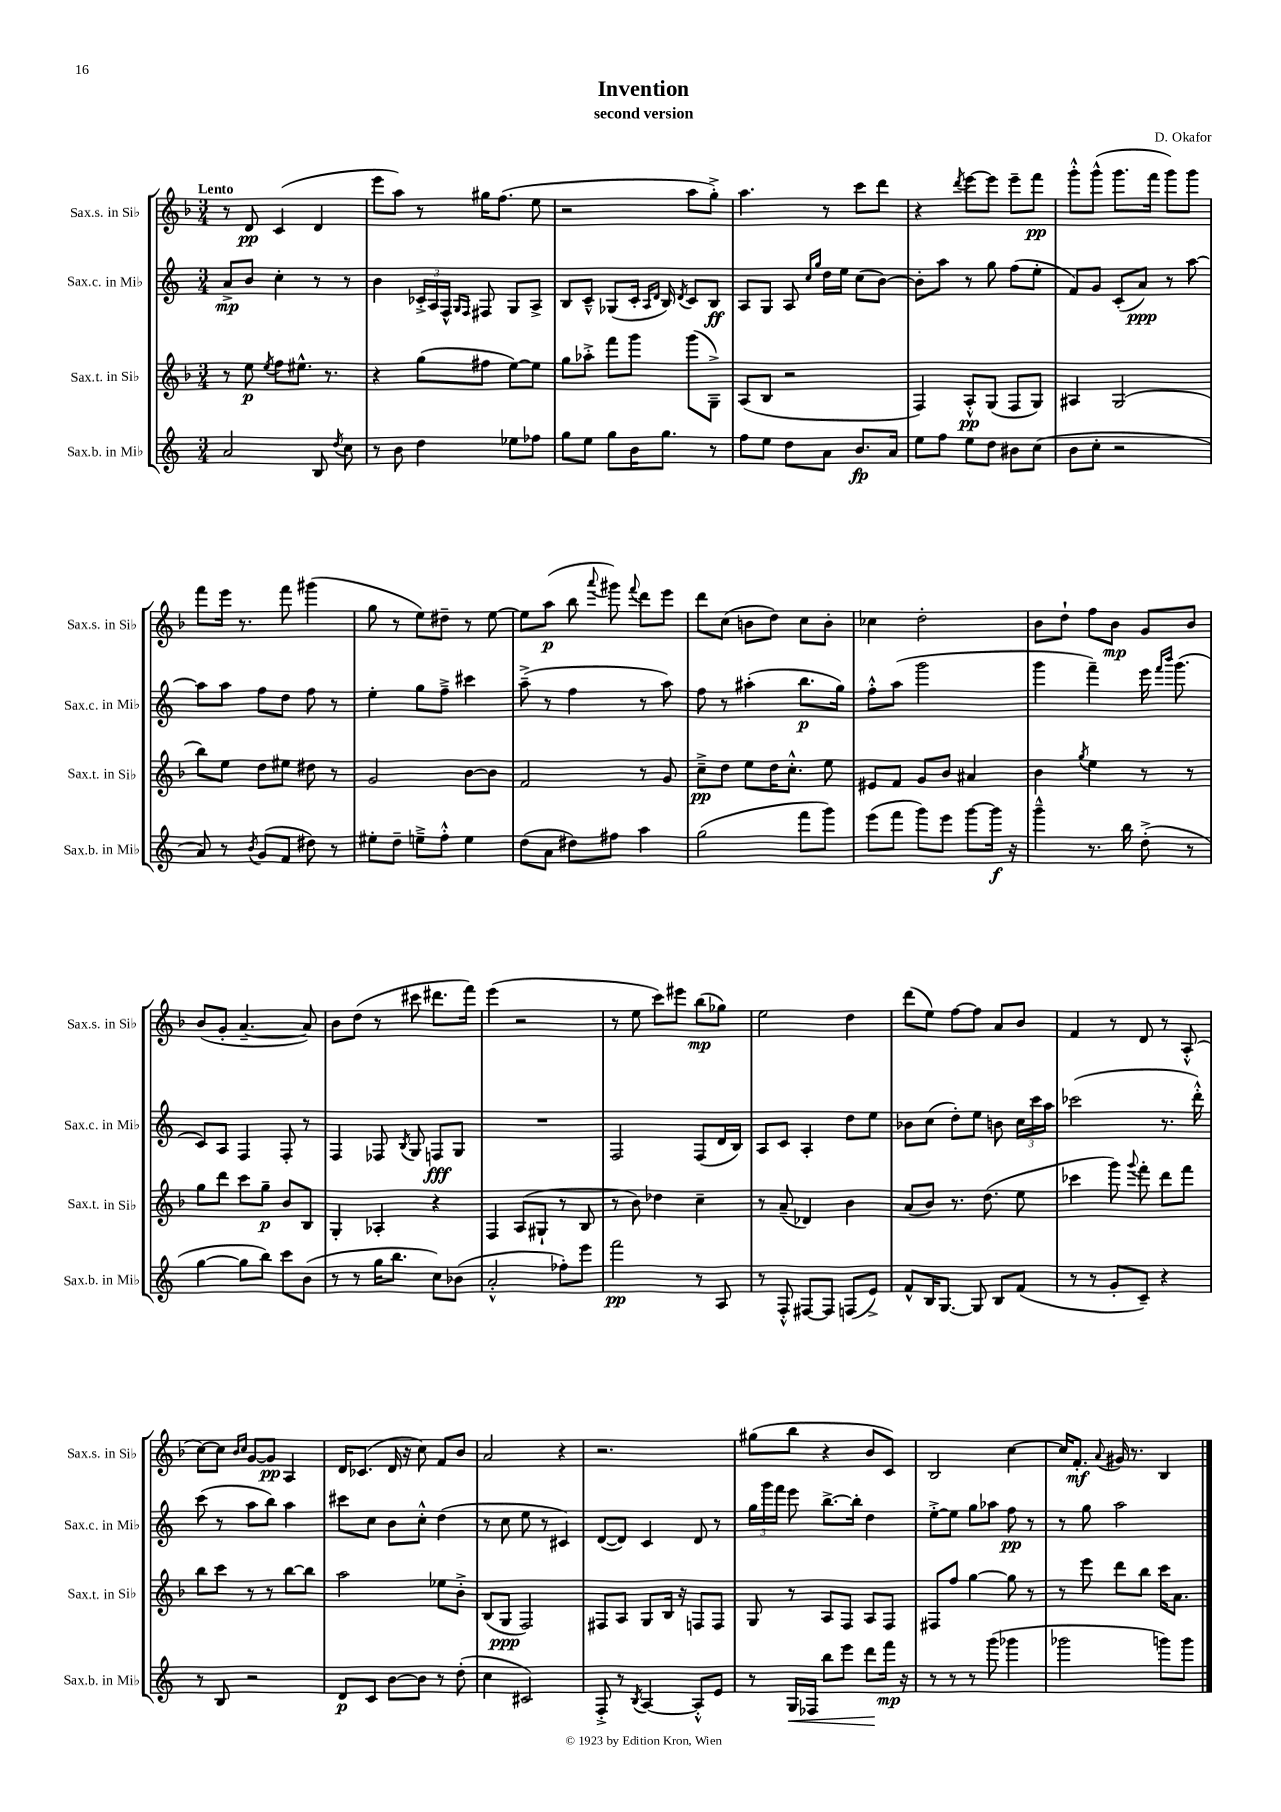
\header { title = "Invention" composer = "D. Okafor" subtitle = "second version" }
<<
\new StaffGroup <<
\new Staff = "s0" \with { instrumentName = "Sax.s. in Sib" shortInstrumentName = "Sax.s. in Sib" } {
    \clef treble \key f \major \numericTimeSignature \time 3/4 \tempo "Lento"
    \autoBeamOff r8 d'8\pp c'4( d'4 |
    e'''8[ a''8]) r8 gis''16[ f''8.]( e''8 |
    r2 a''8[ g''8]-.->) |
    a''4. r8 c'''8[ d'''8] |
    r4 \acciaccatura { d'''8 } e'''8[~ e'''8] e'''8[-- f'''8]\pp |
    g'''8[-.-^ g'''8]-^( g'''8.[ f'''16] g'''8[) g'''8] |
    f'''8[ e'''16] r8. f'''8 gis'''4( |
    g''8 r8 e''8[) dis''8]-- r8 e''8~ |
    e''8[ a''8]\p( bes''8 \appoggiatura { a'''8 } gis'''8) \appoggiatura { f'''8 } d'''8[ e'''8] |
    d'''8[ c''8]( b'8[ d''8]) c''8[ b'8]-. |
    ces''4 d''2-. |
    bes'8[ d''8]-! f''8[ bes'8]\mp g'8[ bes'8] |
    bes'8[( g'8]-. a'4.~-- a'8) |
    bes'8[ d''8]( r8 cis'''8 dis'''8.[ f'''16]) |
    e'''4( r2 |
    r8 e''8 c'''8[) eis'''8] bes''8[\mp( ges''8]) |
    e''2 d''4 |
    d'''8[( e''8]) f''8[~ f''8] a'8[ bes'8] |
    f'4 r8 d'8 r8 a8-.-^( |
    c''8[~) c''8] \grace { bes'16[ c''16] } g'8[~ g'8]\pp a4 |
    d'16[ ces'8.]( d'16 r16 c''8) f'8[ bes'8] |
    a'2 r4 |
    r2. |
    gis''8[( bes''8] r4 bes'8[ c'8]) |
    bes2 c''4~ |
    c''16[ f'8.]-.\mf \appoggiatura { a'8 } gis'16 r8. bes4 \bar "|." |
}
\new Staff = "s1" \with { instrumentName = "Sax.c. in Mib" shortInstrumentName = "Sax.c. in Mib" } {
    \clef treble \key c \major \numericTimeSignature \time 3/4
    \autoBeamOff a'8[->\mp b'8] c''4-. r8 r8 |
    b'4 \tuplet 3/2 { ces'16[-.-> a16 f16]-^ } \grace { g16[ f16] } fis8 g8[ a8]-> |
    b8[ c'8]---^ ges8[( c'16]-. \grace { a16[ d'16] } b16) \acciaccatura { d'8 } c'8[ b8]\ff |
    a8[ g8] a8 \grace { c''16[ g''16] } d''16[ e''16] c''8[( b'8]~) |
    b'8[-. a''8] r8 g''8 f''8[( e''8]-. |
    f'8[) g'8] c'8[-.( a'8]\ppp) r8 a''8~ |
    a''8[ a''8] f''8[ d''8] f''8 r8 |
    e''4-. g''8[ f''8]---> cis'''4 |
    a''8--->( r8 f''4 r8 a''8) |
    f''8 r8 ais''4-.( b''8.[\p g''16]) |
    f''8[-.-^ a''8]( g'''2 |
    g'''4 f'''4--) e'''16 \grace { f'''16[ b'''16] } g'''8.( |
    c'8[) a8] f4 f8-. r8 |
    f4 fes8 \acciaccatura { b8 } g8 f8[\fff g8] |
    R2. |
    f2 f8[( d'16 b16]) |
    a8[ c'8] a4-. d''8[ e''8] |
    bes'8[ c''8]( d''8[-.) e''8] b'8 \tuplet 3/2 { c''16[ c'''16 a''16] } |
    ces'''2( r8. d'''16-.-^) |
    c'''8( r8 a''8[ b''8]) a''4 |
    cis'''8[ c''8] b'8[ c''8]-.-^ d''4( |
    r8 c''8 e''8 r8 cis'4) |
    d'8[~( d'8]) c'4 d'8 r8 |
    \tuplet 3/2 { g''16[ g'''16 f'''16] } e'''8 b''8.[~-> b''16]-. d''4 |
    e''8[~-.-> e''8] g''8[ aes''8] f''8\pp r8 |
    r8 g''8 a''2 \bar "|." |
}
\new Staff = "s2" \with { instrumentName = "Sax.t. in Sib" shortInstrumentName = "Sax.t. in Sib" } {
    \clef treble \key f \major \numericTimeSignature \time 3/4
    \autoBeamOff r8 e''8\p \acciaccatura { e''8 } f''8[ eis''8.]-^ r8. |
    r4 g''8[( fis''8] e''8[~) e''8] |
    g''8[ aes''8]-.-> f'''8[ g'''8] g'''8[( g8]--->) |
    a8[( bes8] r2 |
    f4) a8[-.-^\pp g8]( f8[ g8]) |
    ais4 g2( |
    bes''8[) e''8] d''8[ eis''8] dis''8 r8 |
    g'2 bes'8[~ bes'8] |
    f'2 r8 g'8 |
    c''8[--->\pp d''8] e''8[ d''16 c''8.]-.-^ e''8 |
    eis'8[ f'8] g'8[ bes'8] ais'4 |
    bes'4 \acciaccatura { g''8 } e''4 r8 r8 |
    g''8[ d'''8] c'''8[ g''8]--\p bes'8[ bes8] |
    g4-. aes4-. r4 |
    f4 a8[( gis8]-! r8 bes8 |
    r8 bes'8) des''4 c''4-- |
    r8 a'8--( des'4) bes'4 |
    a'8[( bes'8]) r8. d''8.( e''8 |
    ces'''4 g'''8) \appoggiatura { g'''8 } f'''8-. d'''8[ f'''8] |
    bes''8[ c'''8] r8 r8 bes''8[~ bes''8] |
    a''2 ees''8[ bes'8]-.-> |
    bes8[( g8]\ppp f2) |
    fis8[ a8] g8[ bes16] r16 f8[ f8] |
    g8 r8 a8[ f8] a8[ f8] |
    fis8[ f''8] g''4~ g''8 r8 |
    r8 e'''8 d'''8[ bes''8] c'''16[ a'8.] \bar "|." |
}
\new Staff = "s3" \with { instrumentName = "Sax.b. in Mib" shortInstrumentName = "Sax.b. in Mib" } {
    \clef treble \key c \major \numericTimeSignature \time 3/4
    \autoBeamOff a'2 b8 \acciaccatura { d''8 } c''8 |
    r8 b'8 d''4 ees''8[ fes''8] |
    g''8[ e''8] g''8[ b'16 g''8.] r8 |
    f''8[ e''8] d''8[ a'8] b'8.[\fp a'16] |
    e''8[ f''8] e''8[ d''8] bis'8[ c''8]( |
    b'8[ c''8]-. r2 |
    a'8) r8 \acciaccatura { b'8 } g'8[( f'8] dis''8) r8 |
    eis''8[-. d''8]-- e''8[---> f''8]-.-^ e''4 |
    d''8[( a'8] dis''8[) fis''8] a''4 |
    g''2( f'''8[ g'''8]) |
    e'''8[( f'''8] g'''8[) e'''8] g'''8[~ g'''16]\f r16 |
    g'''4---^ r8. b''16 d''8-.->( r8 |
    g''4~ g''8[ b''8]) c'''8[ b'8]( |
    r8 r8 g''16[ b''8.] c''8[) bes'8]( |
    a'2-.-^ fes''8[-.) e'''8] |
    f'''2\pp r8 a8 |
    r8 f8-.-^ fis8[~ fis8] f8[( e'8]->) |
    f'8[-^ b16 g8.]~ g8 b8[ f'8]( |
    r8 r8 g'8[-. c'8]--) r4 |
    r8 b8 r2 |
    d'8[\p c'8] b'8[~ b'8] r8 d''8-.( |
    c''4 cis'2) |
    f8-.-> r8 \acciaccatura { b8 } a4~ a8[-.-^ e'8] |
    r8 g16[\< fes16] b''8[ e'''8] d'''8[\! f'''16]\mp r16 |
    r8 r8 r8 g'''8( ges'''4 |
    ges'''2 g'''8[) g'''8] \bar "|." |
}
>>
>>
\layout { \context { \Score \remove "Bar_number_engraver" } }
